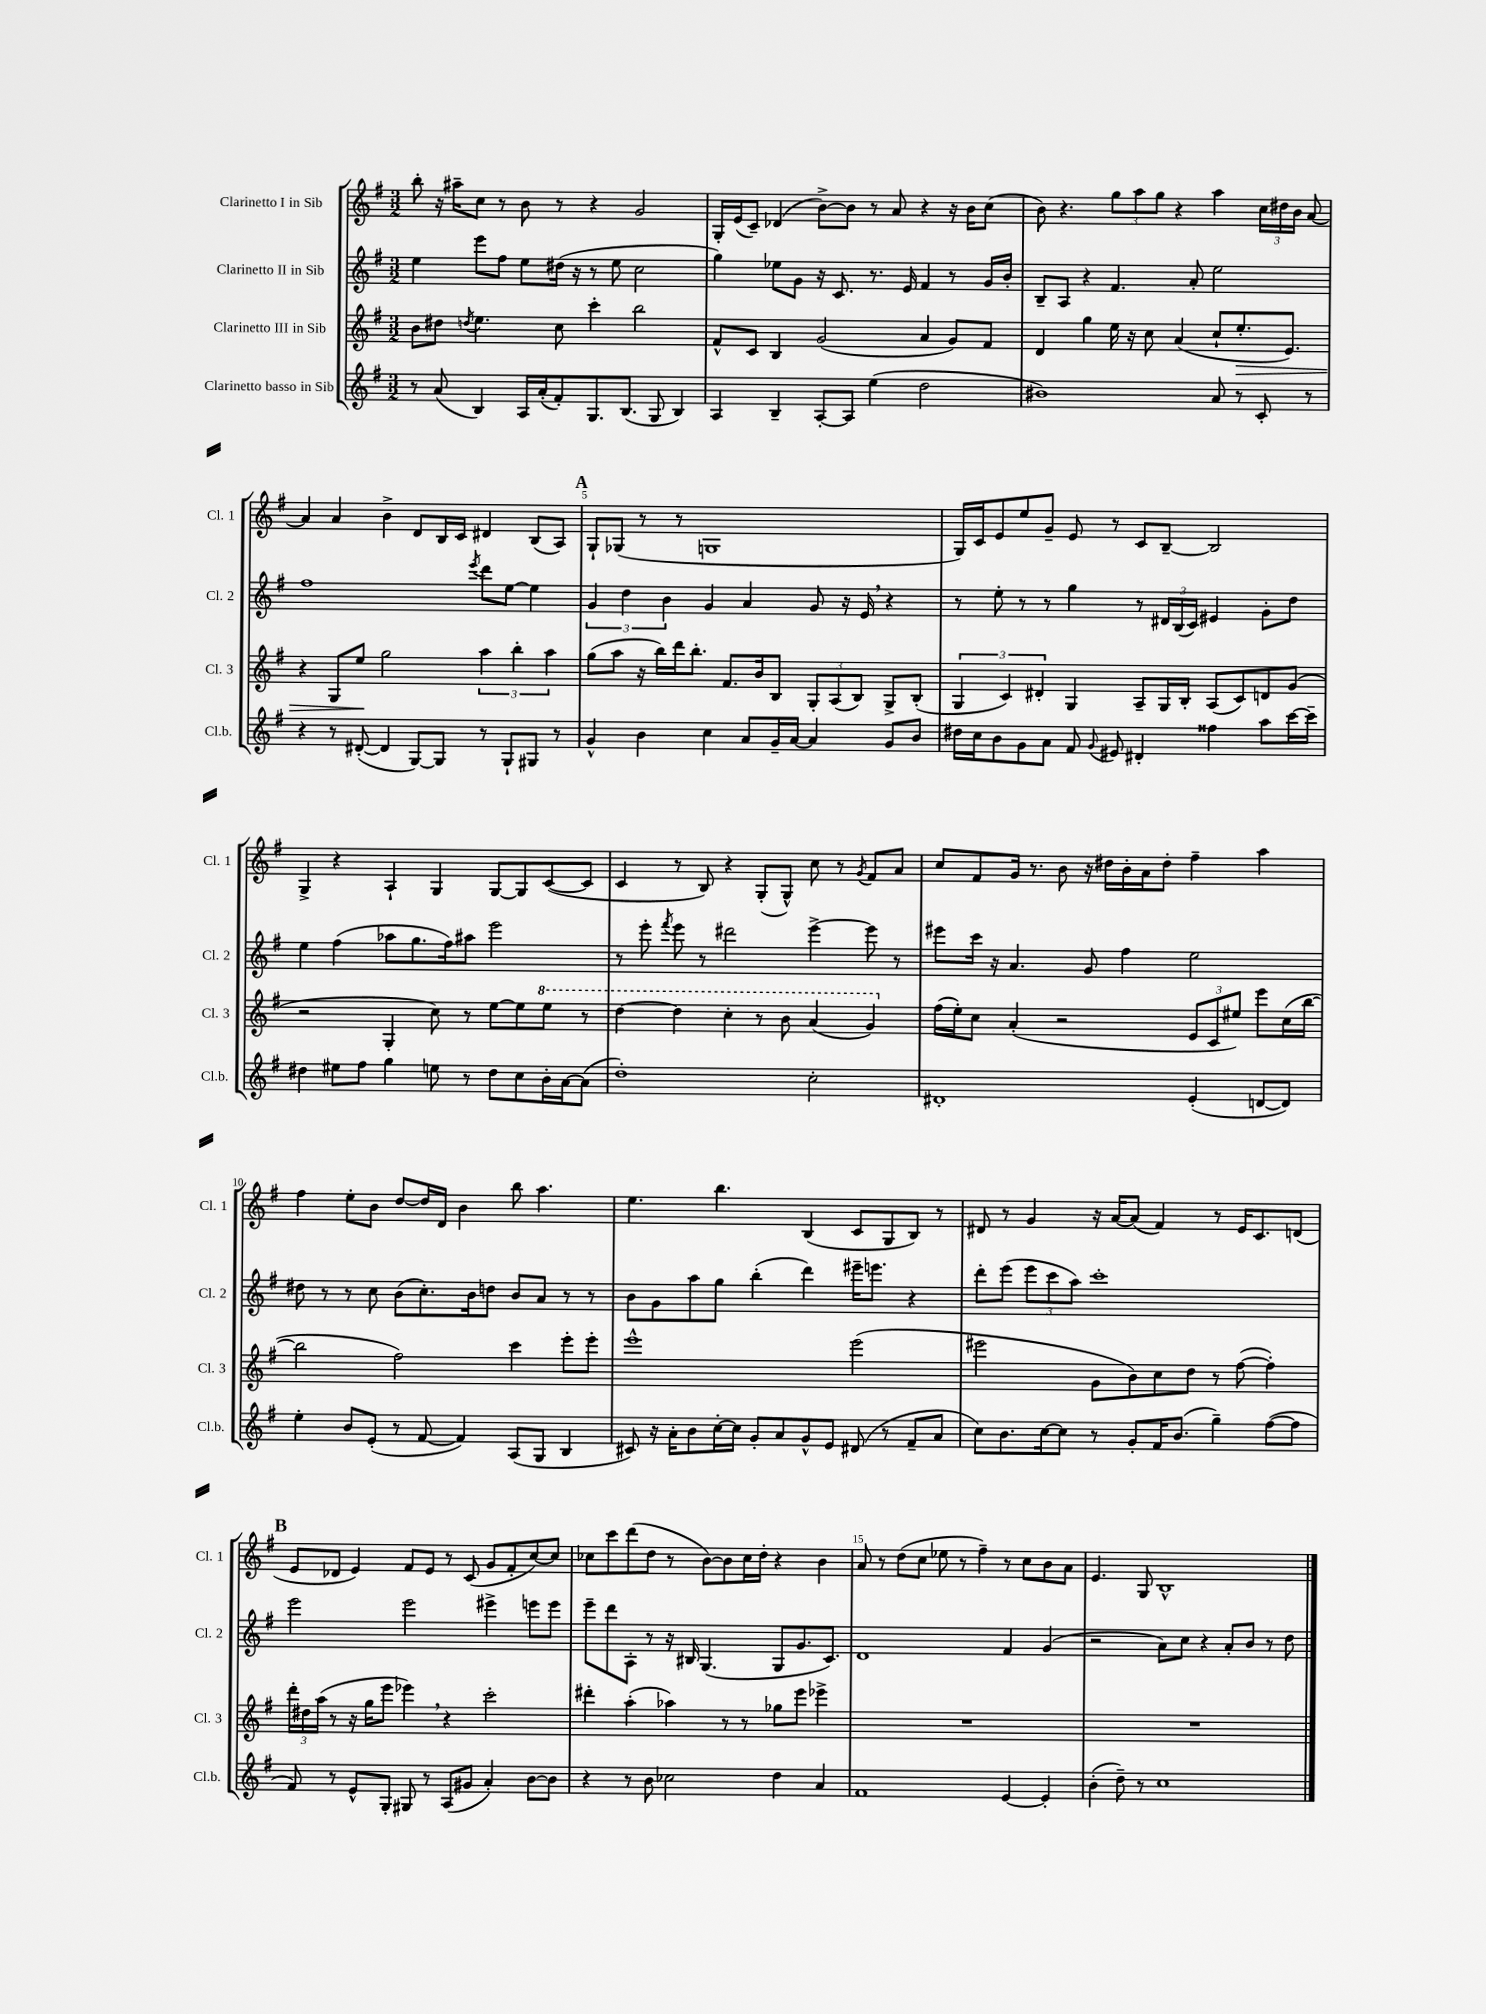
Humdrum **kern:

**kern	**kern	**kern	**kern
*staff4	*staff3	*staff2	*staff1
*clefG2	*clefG2	*clefG2	*clefG2
*k[f#]	*k[f#]	*k[f#]	*k[f#]
*M3/2	*M3/2	*M3/2	*M3/2
8r	8b\L	4ee\	8bb'\
(8a/	8dd#\J	.	16r
.	.	.	16aa#~\LK
.	8qdd/	.	.
4B/)	4.ee\	8eee\L	8cc\J
.	.	8ff#\J	8r
16A/LL	.	8ee\L	8b\
(16a'/J	.	.	.
8f#'/)	8cc\	(16dd#\Jk	8r
.	.	16r	.
8.G/	4ccc'\	8r	4r
.	.	8ee\	.
(8.B/J	.	.	.
.	2bb\	2cc\	2g/
8G/	.	.	.
4B/)	.	.	.
=	=	=	=
4A/	8f#^^/L	4gg\)	16G'/LL
.	.	.	(16e/J
.	8c/J	.	8c~/J)
4B~/	4B/	8ee-\L	(4d-/
.	.	8g\J	.
[8A'/L	(2g/	16r	[8b^\L)
.	.	8.c/	.
8A/]J	.	.	8b\]J
(4ee\	.	8.r	8r
.	.	.	8a/
.	.	16e/	.
2dd\	4a/	4f#/	4r
.	8g/L)	8r	16r
.	.	.	16b\LK
.	8f#/J	16g/LL	(8cc\J
.	.	16b'/JJ	.
=	=	=	=
1b#)	4d/	8B~/L	8b\)
.	.	8A/J	4.r
.	4gg\	4r	.
.	16ee\	4.f#/	12gg\L
.	16r	.	.
.	.	.	12aa\
.	8cc\	.	.
.	.	.	12gg\J
.	(4a/	.	4r
.	.	8a'/	.
8a/	8cc`/L	2ee\	4aa\
8r	8.ee'/	.	.
8c'/	.	.	24cc\LL
.	.	.	24dd#\
.	8.e/J)	.	.
.	.	.	24b\JJ
8r	.	.	[8a/
=	=	=	=
4r	4r	1ff#	4a/]
8r	8G/L	.	4a/
([8d#'/	8ee/J	.	.
4d#/]	2gg\	.	4b^\
[8G/L)	.	.	8d/L
8G/]J	.	.	16B/L
.	.	.	16c/JJ
.	.	8qeee/	.
8r	6aa\	8ddd\L	4d#/
8G`/L	.	[8ee\J	.
.	6bb'\	.	.
8G#/J	.	4ee\]	(8B/L
.	6aa\	.	.
8r	.	.	8A/J)
=	=	=	=
4g^^/	(8gg\L	6g/	8G`/L
.	8aa\J	.	(8G-/J
.	.	6dd\	.
4b\	16r	.	8r
.	16bb\LL)	.	.
.	.	6b\	.
.	16ddd\J	.	8r
.	8.bb'\J	.	.
4cc\	.	4g/	1G
.	8.f#/L	.	.
8a/L	.	4a/	.
.	16b/k	.	.
16g~/L	8B/J	.	.
[16a/JJ	.	.	.
4a/]	12G'/L	8g/	.
.	(12A/	.	.
.	.	16r	.
.	12B/J)	.	.
.	.	16e/	.
8g/L	8G^/L	4r	.
8b/J	(8B'/J	.	.
=	=	=	=
16dd#\LL	6G/	8r	16G/LL)
16cc\J	.	.	16c/J
8b\	.	8ee'\	8e/
.	6c/)	.	.
8g\	.	8r	8ee/
.	6d#'/	.	.
8a\J	.	8r	8g~/J
8f#/	4G/	4gg\	8e/
8qqg/	.	.	.
8e#/	.	.	8r
4d#'/	8A~/L	8r	8c/L
.	16G/L	24d#/LL	[8B~/J
.	.	(24B/	.
.	16B'/JJ	.	.
.	.	24c/JJ)	.
4ff##\	(8A/L	4e#/	2B/]
.	8c/)	.	.
8aa\L	8d/	8g'\L	.
[16ccc\L	(8g/J	8dd\J	.
16ccc~\]JJ	.	.	.
=	=	=	=
4dd#\	2r	4ee\	4G^/
8ee#\L	.	(4ff#\	4r
8ff#\J	.	.	.
4gg\	4G'/	8aa-\L	4A`/
.	.	8.gg\	.
8ee\	8cc\)	.	4G/
.	.	16ff#\k)	.
8r	8r	8aa#\J	.
8dd#\L	[8ee\L	2eee\	[8G/L
8cc\	8ee\]	.	8G/]
16b'\L	8eee\J	.	([8c/
[16a\J	.	.	.
(8a\]J	8r	.	8c/]J
=	=	=	=
1dd')	[4ddd\	8r	4c/
.	.	8eee'\	.
.	.	8qfff#/	.
.	4ddd\]	8eee\	8r
.	.	8r	8B/)
.	4ccc'\	2ddd#\	4r
.	8r	.	(8G'/L
.	8bb\	.	8G^^/J)
2cc'\	(4aa/	[4eee^\	8cc\
.	.	.	8r
.	.	.	8qg/
.	4gg/)	8eee\]	8f#/L
.	.	8r	8a/J
=	=	=	=
1d#'	(16ff#\LL	8eee#\L	8cc/L
.	16ee'\J)	.	.
.	8cc\J	16ccc\Jk	8f#/
.	.	16r	.
.	(4a'/	4.a/	16g/Jk
.	.	.	8.r
.	2r	.	8b\
.	.	8g/	16r
.	.	.	16dd#\LL
.	.	4ff#\	16b'\
.	.	.	16a\J
.	.	.	8dd#'\J
(4e'/	12e/L	2ee\	4ff#~\
.	12c/	.	.
.	12ee#/J)	.	.
[8d/L	8eee\L	.	4aa\
8d/]J)	(16cc\L	.	.
.	[16bb\JJ	.	.
=	=	=	=
4ee'\	2bb\]	8dd#\	4ff#\
.	.	8r	.
8b/L	.	8r	8ee'\L
(8e'/J	.	8cc\	8b\J
8r	2ff#\)	(8b\L	[8dd/L
[8f#/	.	8.cc'\)	16dd/]L
.	.	.	16d/JJ
4f#/])	.	.	4b\
.	.	16b\k	.
.	.	8dd\J	.
(8A/L	4ccc\	8b/L	8bb\
8G/J	.	8a/J	4.aa\
4B/	8eee'\L	8r	.
.	8eee'\J	8r	.
=	=	=	=
8c#/)	1eee^^	8b\L	4.ee\
16r	.	8g\	.
16a'\LK	.	.	.
8b\	.	8aa\	.
[16cc'\L	.	8gg\J	4.bb\
16cc\]JJ	.	.	.
8g'/L	.	(4bb'\	.
8a/	.	.	.
8g^^/	.	4ddd\)	(4B/
8e/J	.	.	.
(8d#/	(2eee\	16eee#~\LK	8c/L
.	.	8.eee\J	.
8r	.	.	8G/
8f#~/L	.	4r	8B/J)
8a/J	.	.	8r
=	=	=	=
8cc\L)	2eee#\	8ddd'\L	8d#/
8.b\	.	(8eee\J	8r
.	.	12eee\L	4g/
[16cc\k	.	.	.
.	.	12ccc\	.
8cc\]J	.	.	.
.	.	12aa\J)	.
8r	8g\L	1ccc'	16r
.	.	.	[16a/LK
8g'/L	8b\)	.	(8a/]J
16f#/K	8cc\	.	4f#/)
(8.b/J	.	.	.
.	8dd\J	.	.
4gg~\)	8r	.	8r
.	([8ff#\	.	16e/LK
.	.	.	8.c/
([8ff#\L	4ff#'\])	.	.
8ff#\]J	.	.	(8d/J
=	=	=	=
8f#/)	24ddd'\LL	2eee\	8e/L
.	24dd#\	.	.
.	(24aa\JJ	.	.
8r	8r	.	8d-/J
8e^^/L	16r	.	4e/)
.	16gg\LK	.	.
8G'/J	8eee\J	.	.
8G#/	4eee-\)	2eee\	8f#/L
8r	.	.	8e/J
(8A/L	4r	.	8r
8g#/J	.	.	(8c/
4a'/)	2ccc'\	4eee#^\	8g/L
.	.	.	8f#'/
[8b\L	.	8eee\L	[8cc/)
8b\]J	.	8eee\J	8cc/]J
=	=	=	=
4r	4ddd#'\	8eee~\L	8cc-\L
.	.	8ddd\	8ccc\
8r	(4aa'\	8A'\J	(8ddd\
8b\	.	8r	8dd\J
2cc-\	4aa-\)	16r	8r
.	.	16B#/	.
.	.	(4.G/	[8b\L)
.	8r	.	8b\]
.	8r	.	16cc-\L
.	.	.	16dd'\JJ
4dd\	8gg-\L	8G/L	4r
.	8eee\J	8.g/	.
4a/	4eee-^\	.	4b\
.	.	8.c/J)	.
=	=	=	=
1f#	1.r	1d	8a/
.	.	.	8r
.	.	.	(8dd\L
.	.	.	8cc\J
.	.	.	8ee-\
.	.	.	8r
.	.	.	4ff#~\)
[4e/	.	4f#/	8r
.	.	.	8cc\L
4e'/]	.	(4g/	8b\
.	.	.	8a\J
=	=	=	=
(4b'\	1.r	2r	4.e/
8dd~\)	.	.	.
8r	.	.	8G/
1cc	.	8a\L)	1B^^
.	.	8cc\J	.
.	.	4r	.
.	.	8a'/L	.
.	.	8b/J	.
.	.	8r	.
.	.	8dd\	.
==	==	==	==
*-	*-	*-	*-
